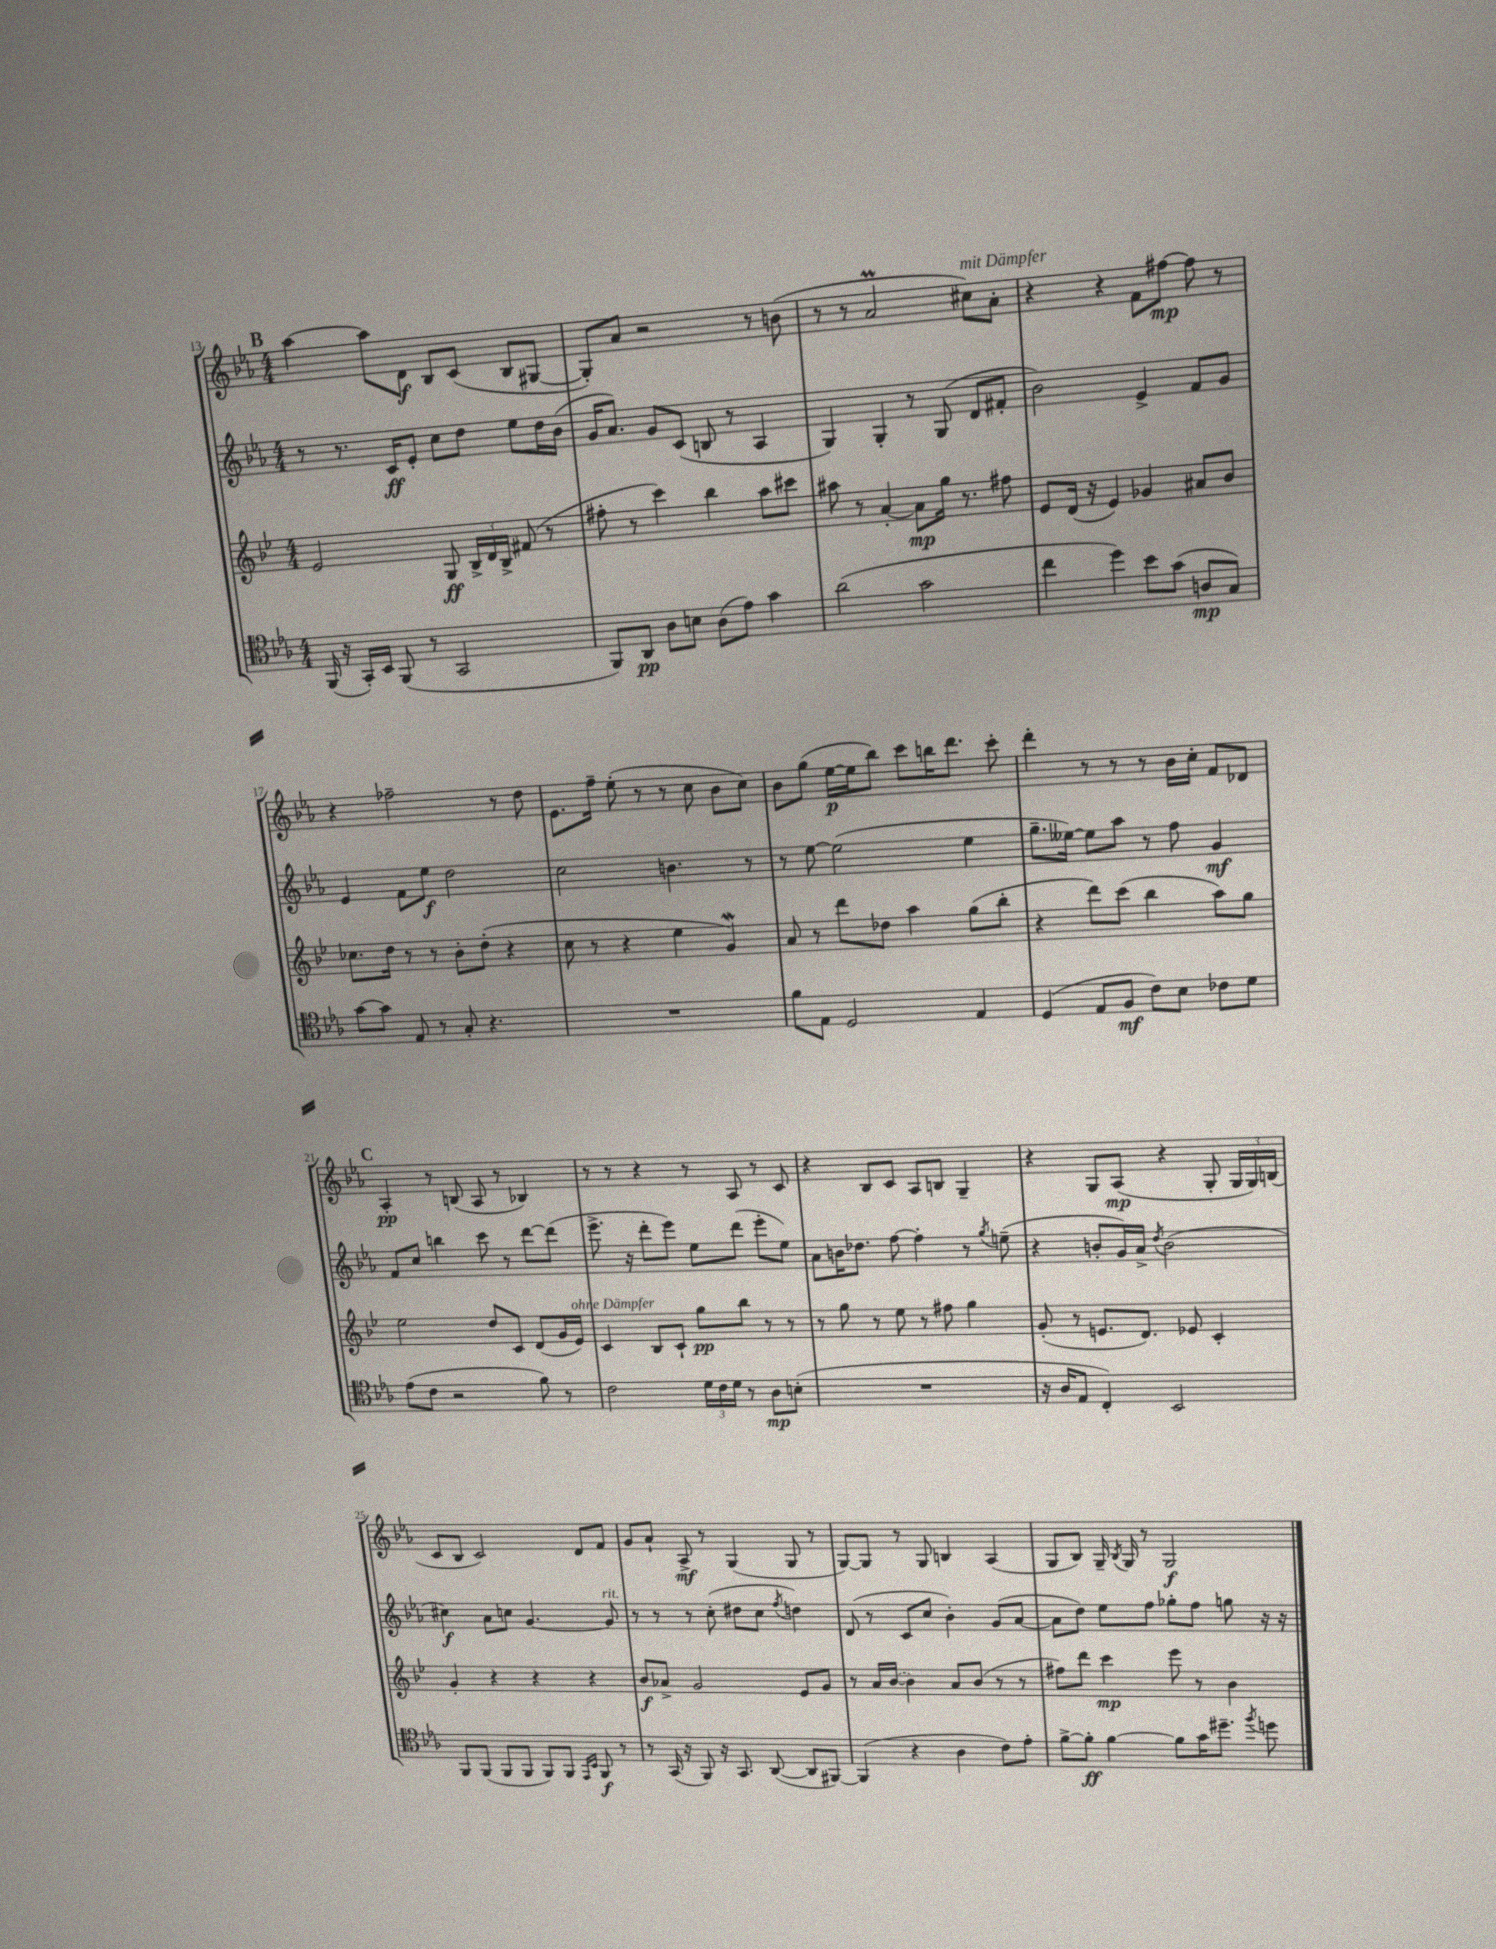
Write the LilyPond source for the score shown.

<<
\new StaffGroup <<
\new Staff = "s0" {
    \clef treble \key ees \major \numericTimeSignature \time 4/4
    \autoBeamOff \mark \markup { \bold "B" } aes''4~ aes''8[ d'8]\f bes8[ c'8]( bes8[ gis8]~ |
    gis8[-.) aes'8] r2 r8 b'8( |
    r8 r8 aes'2\prall cis''8[^\markup { \italic "mit Dämpfer" }) aes'8]-. |
    r4 r4 f'8[ fis''8]~\mp fis''8 r8 |
    r4 fes''2-- r8 d''8 |
    ees'8.[ f''16]-- ees''8-.( r8 r8 c''8 bes'8[ c''8]) |
    bes'8[ g''8]( ees''16[~\p ees''16 bes''8]) c'''8[ b''16 d'''8.] c'''8-. |
    d'''4-. r8 r8 r8 bes'16[ c''16]-. f'8[ des'8] |
    \mark \markup { \bold "C" } aes4-.\pp r8 b8( aes8 r8 bes4) |
    r8 r8 r4 r8 aes8 r8 c'8 |
    r4 bes8[ c'8] aes8[ b8] g4-- |
    r4 g8[ aes8]\mp( r4 g8-. \tuplet 3/2 { g16[ g16) b16]( } |
    c'8[ bes8] c'2) d'8[ f'8] |
    g'8[ aes'8]-! aes8->\mf r8 g4( g8 r8 |
    g8[~) g8] r8 g8 b4 aes4( |
    g8[ bes8]) g16-- \acciaccatura { bes8 } g16 r8 g2\f \bar "|." |
}
\new Staff = "s1" {
    \clef treble \key ees \major \numericTimeSignature \time 4/4
    \autoBeamOff \mark \markup { \bold "B" } r8 r8. c'16[\ff ees'8]-. c''8[ d''8] ees''8[ d''16 bes'16]( |
    g'16[ aes'8.]) g'8[ c'8]( b8 r8 aes4 |
    g4) g4-. r8 g8( d'8[ fis'8]-. |
    bes'2) ees'4-> f'8[ g'8] |
    ees'4 f'8[ ees''8]\f d''2 |
    c''2 b'4. r8 |
    r8 ees''8~ ees''2( ees''4 |
    g''8.[-- eeses''16]~) eeses''8[ aes''8] r8 f''8 g'4\mf |
    \mark \markup { \bold "C" } f'8[ c''8] b''4 c'''8 r8 d'''8[~ d'''8]( |
    ees'''8.-> r16 d'''8[-. ees'''8]) ees''8[ d'''8]( ees'''8[-. ees''8]) |
    aes'8[ b'16 des''8.] f''8~ f''4-. r8 \acciaccatura { g''8 } e''8--( |
    r4 b'8[-. g'16) aes'16]-> \acciaccatura { d''8 } b'2( |
    cis''4\f) aes'8[ c''8] g'4.~ g'8^\markup { \italic "rit." } |
    r8 r8 r8 c''8-.( dis''8[ c''8] \acciaccatura { f''8 } d''4) |
    d'8( r8 c'8[ c''8] bes'4-.) g'8[( aes'8]~ |
    aes'8[ d''8]) ees''8[ f''8] ges''8[-. f''8] g''8 r16 r16 \bar "|." |
}
\new Staff = "s2" {
    \clef treble \key bes \major \numericTimeSignature \time 4/4
    \autoBeamOff \mark \markup { \bold "B" } ees'2 g8\ff \tuplet 3/2 { bes16[-> d'16 bes16]-> } fis'8( r8 |
    fis''8-. r8 c'''4) bes''4 a''8[ cis'''8] |
    ais''8 r8 a'4~-. a'8[\mp g''16] r8. fis''8 |
    ees'8[ d'16]( r16 ees'4) ges'4 ais'8[ bes'8] |
    ces''8.[ d''16] r8 r8 bes'8[-. d''8]-.( r4 |
    c''8 r8 r4 ees''4 g'4\mordent) |
    a'8 r8 d'''8[ des''8] a''4 g''8[( bes''8]-. |
    r4 d'''8[) c'''8]( bes''4 a''8[) g''8] |
    \mark \markup { \bold "C" } ees''2 d''8[ c'8] d'8[( g'16 ees'16]^\markup { \italic "ohne Dämpfer" }) |
    c'4 bes8[ c'8]-! g''8[\pp bes''8] r8 r8 |
    r8 g''8 r8 ees''8 r8 fis''8 g''4 |
    g'8-.( r8 e'8.[ d'8.]) ees'8 c'4-. |
    g'4-. r4 r4 r4 |
    bes'8[\f aes'8]-> g'2 ees'8[ g'8] |
    r8 a'16[ \once \slurDashed bes'16]~( bes'4) a'8[ bes'8]( r8 r8 |
    fis''8[) d'''8] c'''4\mp ees'''8 r8 bes'4 \bar "|." |
}
\new Staff = "s3" {
    \clef tenor \key ees \major \numericTimeSignature \time 4/4
    \autoBeamOff \mark \markup { \bold "B" } f,16( r16 g,16[-.) bes,16] f,8( r8 g,2 |
    f,8[) aes,8]\pp aes8[ b8] aes8[( ees'8]) g'4 |
    aes'2( g'2 |
    c''4 d''4) bes'8[ g'8]( a8[\mp g8]) |
    g'8[~ g'8] ees8 r8 g8-. r4. |
    R1 |
    f'8[ ees8] d2 ees4 |
    d4( ees8[ f8]\mf c'8[) bes8] ces'8[ d'8] |
    \mark \markup { \bold "C" } ees'8[( c'8] r2 f'8) r8 |
    c'2 \tuplet 3/2 { d'16[ c'16 d'16] } r8 aes8[\mp b8]-.( |
    R1 |
    r16 aes16[ ees8] c4-.) bes,2 |
    f,8[ f,8]( f,8[ f,8] f,8[) f,8] \grace { ees,16[ bes,16] } f,8\f r8 |
    r8 g,16( r16 f,8) r16 g,8. aes,8~( aes,8[ fis,8]~) |
    fis,4( r4 aes4 c'8[) ees'8]-. |
    f'8[~-> f'8]-.\ff f'4~ f'8[ g'16 dis''8.]-- \acciaccatura { f''8 } d''8 \bar "|." |
}
>>
>>
\layout { \context { \Score currentBarNumber = #13 } }
